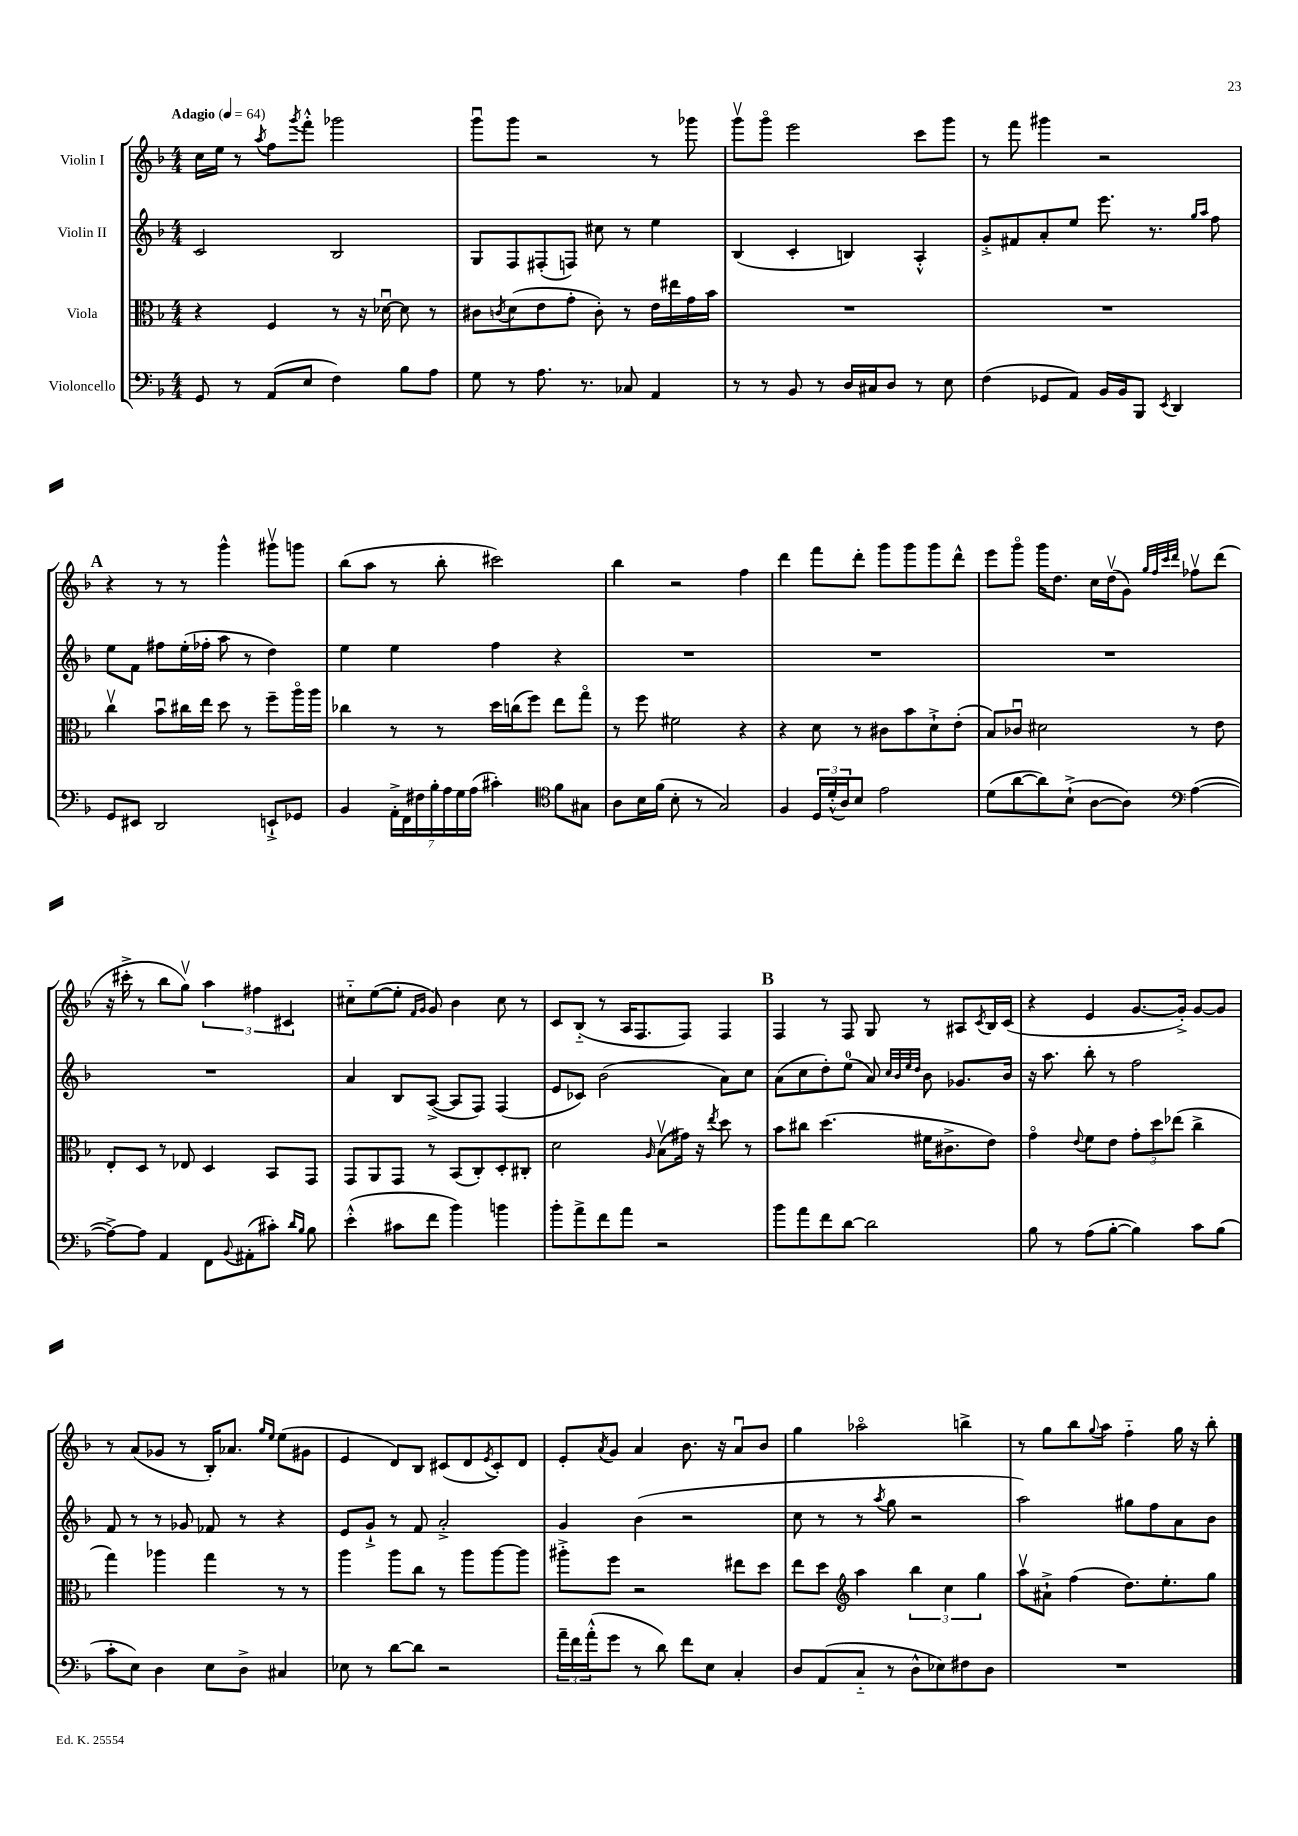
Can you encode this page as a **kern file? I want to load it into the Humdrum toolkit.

**kern	**kern	**kern	**kern
*part4	*part3	*part2	*part1
*staff4	*staff3	*staff2	*staff1
*I"Violoncello	*I"Viola	*I"Violin II	*I"Violin I
*clefF4	*clefC3	*clefG2	*clefG2
*k[b-]	*k[b-]	*k[b-]	*k[b-]
*M4/4	*M4/4	*M4/4	*M4/4
*MM64	*MM64	*MM64	*MM64
=1	=1	=1	=1
!	!	!	!LO:TX:a:B:t=Adagio
8GG/	4r	2c/	16cc\LL
.	.	.	16ee\JJ
8r	.	.	8r
.	.	.	8qaa/
(8AA/L	4F/	.	8ff\L
.	.	.	8qggg/
8E/J	.	.	8fff'^^\J
4F\)	8r	2B-/	2ggg-X\
.	16r	.	.
.	[16d-Xu\	.	.
8B-\L	8d-\]	.	.
8A\J	8r	.	.
=2	=2	=2	=2
8G\	8c#X\L	8G/L	8gggu\L
.	8qcn/	.	.
8r	(8d\	8F/	8ggg\J
8.A\	8e\	(8F#X'/	2r
.	8g'\J	8Fn/J)	.
8.r	.	.	.
.	8c'\)	8cc#X\	.
8C-X/	8r	8r	.
4AA/	16e\LL	4ee\	8r
.	16ee#X\	.	.
.	16g\	.	8ggg-X\
.	16b-\JJ	.	.
=3	=3	=3	=3
8r	1r	(4B-/	8gggv\L
8r	.	.	8ggg\J
8BB-/	.	4c'/	2eee\
8r	.	.	.
16D/LL	.	4Bn/)	.
16C#X/J	.	.	.
8D/J	.	.	.
8r	.	4A'^^/	8ccc\L
8E\	.	.	8ggg\J
=4	=4	=4	=4
(4F\	1r	8g'^/L	8r
.	.	8f#X/	8fff\
8GG-X/L	.	8a'/	4ggg#X\
8AA/J)	.	8ee/J	.
16BB-/LL	.	8.eee\	2r
16BB-/J	.	.	.
8BBB-/J	.	.	.
.	.	8.r	.
8qEE/	.	.	.
4DD/	.	.	.
.	.	16qqgg/LL	.
.	.	16qqaa/JJ	.
.	.	8ff\	.
!!LO:LB:g=z
!!LO:REH:place=s1:t=A
=5	=5	=5	=5
8GG/L	4ccv\	8ee\L	4r
8EE#X/J	.	8f\J	.
2DD/	8b-u\L	8ff#X\L	8r
.	16cc#X\L	(16ee'\L	8r
.	16ee\JJ	16ff-X'\JJ	.
.	8dd\	8aa\	4ggg^^\
.	8r	8r	.
8EEn`^/L	8ff~\L	4dd\)	8ggg#Xv\L
8GG-X/J	16aa\L	.	8gggn\J
.	16aa\JJ	.	.
=6	=6	=6	=6
4BB-/	4cc-X\	4ee\	(8bb-\L
.	.	.	8aa\J
28AA'^\LL	8r	4ee\	8r
28FF\	.	.	.
28F#X\	.	.	.
28B-'\	.	.	.
.	8r	.	8bb-'\
28A\	.	.	.
28G\	.	.	.
(28A\JJ	.	.	.
4c#X'\)	16dd\LL	4ff\	2ccc#X\)
.	(16ccn\J	.	.
.	8ff\J)	.	.
*clefC4	*	*	*
8f\L	8ee\L	4r	.
8G#X\J	8gg\J	.	.
=7	=7	=7	=7
8A\L	8r	1r	4bb-\
16B-\L	8ff\	.	.
(16f\JJ	.	.	.
8B-'\	2f#X\	.	2r
8r	.	.	.
2G/)	.	.	.
.	4r	.	4ff\
=8	=8	=8	=8
4F/	4r	1r	4ddd\
24D/LL	8d\	.	8fff\L
(24d'^^/	.	.	.
24A/J)	.	.	.
8B-/J	8r	.	8ddd'\J
2e\	8c#X\L	.	8ggg\L
.	8b-\	.	8ggg\
.	8d`^\	.	8ggg\
.	(8e'\J	.	8ddd^^\J
=9	=9	=9	=9
(8d\L	8B-/L)	1r	8eee\L
[8a\	8c-Xu/J	.	8ggg\J
8a\])	2d#X\	.	16ggg\KL
.	.	.	8.dd\J
(8B-`^\J	.	.	.
[8A\L	.	.	16cc\LL
.	.	.	(16ddv\J
8A\J])	.	.	8g\J)
*clefF4	*	*	*
.	.	.	32qqgg/LLL
.	.	.	32qqff/
.	.	.	32qqccc/
.	.	.	32qqddd/JJJ
([4A\	8r	.	8ff-Xv\L
.	8e\	.	(8ddd\J
!!LO:LB:g=z
=10	=10	=10	=10
8A^\L_)	8E'/L	1r	16r
.	.	.	16ccc#X'^\
8A\J]	8D/J	.	8r
4AA/	8r	.	8bb-\L
.	8E-X/	.	8ggv\J)
8FF\L	4D/	.	6aa\
8qqBB-/	.	.	.
(8AA#X'\	.	.	.
.	.	.	6ff#X\
8c#X'\J)	8BB-/L	.	.
.	.	.	6c#X/
16qqd/LL	.	.	.
16qqB-/JJ	.	.	.
8B-\	8GG/J	.	.
=11	=11	=11	=11
(4e'^^\	8GG/L	4a/	8cc#X\L
.	8AA/	.	([8ee\
8c#X\L	8GG/J	8B-/L	8ee'\J]
.	.	.	16qqf/LL
.	.	.	16qqg/JJ
8f\J	8r	([8A^/J	8g/)
4b-\)	(8BB-/L	8A/L]	4b-\
.	8C'/)	8F/J)	.
4bn\	8D'/	(4F/	8cc#\
.	8C#X'/J	.	8r
=12	=12	=12	=12
8b-'\L	2d\	8e/L	8c/L
8a^\	.	8c-X/J)	(8B-/J
8f\	.	(2b-\	8r
8a\J	.	.	16A/KL
.	.	.	8.F/
.	16qqA/	.	.
2r	(8B-v\L	.	.
.	16g#X\Jk)	.	8F/J)
.	16r	.	.
.	8qee/	.	.
.	8dd\	8a\L)	4F/
.	8r	8cc\J	.
!!LO:REH:place=s1:t=B
=13	=13	=13	=13
8b-\L	8b-\L	(8a\L	4F/
8a\	8cc#X\J	8cc\	.
8f\	(4.dd\	8dd'\)	8r
[8d\J	.	(8ee\J	8F/
2d\]	.	8a/)	8G/
.	.	32qqcc/LLL	.
.	.	32qqb-/	.
.	.	32qqee/	.
.	.	32qqdd/JJJ	.
.	16f#X\KL	8b-\	8r
.	8.c#X^\	.	.
.	.	8.g-X/L	8A#X/L
.	.	.	8qc/
.	8e\J)	.	16B-/L
.	.	16b-/Jk	(16c/JJ
=14	=14	=14	=14
8B-\	4g\	16r	4r
.	.	8.aa\	.
8r	.	.	.
.	8qqe/	.	.
(8A\L	8f\L	8bb-'\	4e/
[8B-'\J	8e\J	8r	.
4B-\])	12g'\L	2ff\	[8.g/L
.	12dd\	.	.
.	(12ee-X\J	.	.
.	.	.	16g'^/Jk])
8c\L	4cc^\	.	[8g/L
(8B-\J	.	.	8g/J]
!!LO:LB:g=z
=15	=15	=15	=15
8c'\L	4gg\)	8f/	8r
8E\J)	.	8r	(8a/L
4D\	4aa-X\	8r	8g-X/J
.	.	8g-X/	8r
8E\L	4gg\	8f-X/	16B-'/KL)
.	.	.	8.a-X/J
8D^\J	.	8r	.
.	.	.	16qqgg/LL
.	.	.	16qqee/JJ
4C#X/	8r	4r	(8ee\L
.	8r	.	8g#X\J
=16	=16	=16	=16
8E-X\	4aa\	8e/L	4e/
8r	.	8g`^/J	.
[8d\L	8aa\L	8r	8d/L)
8d\J]	8cc\J	8f/	8B-/J
2r	8r	2a'^/	(8c#X/L
.	8aa\L	.	8d/
.	.	.	8qe/
.	[8aa\	.	8c#'/)
.	8aa\J]	.	8d/J
=17	=17	=17	=17
24a~\LL	8aa#X'^\L	4g/	8e'/L
24f\	.	.	.
(24a'^^\J	.	.	.
.	.	.	8qa/
8g\J	8ff\J	.	8g/J
8r	2r	(4b-\	4a/
8d\)	.	.	.
8f\L	.	2r	8.b-\
8E\J	.	.	.
.	.	.	16r
4C'/	8ee#X\L	.	8au/L
.	8dd\J	.	8b-/J
=18	=18	=18	=18
8D/L	8ee\L	8cc\	4gg\
(8AA/	8dd\J	8r	.
*	*clefG2	*	*
8C/J	4aa\	8r	2aa-X\
.	.	8qaa/	.
8r	.	8gg\	.
8D^^\L	6bb-\	2r	.
8E-X\)	.	.	.
.	6cc\	.	.
8F#X\	.	.	4bbn^\
.	6gg\	.	.
8D\J	.	.	.
=19	=19	=19	=19
1r	8aav\L	2aa\)	8r
.	8a#X`^\J	.	8gg\L
.	(4ff\	.	8bb-\
.	.	.	8qqgg/
.	.	.	8aa\J
.	8.dd\L)	8gg#X\L	4ff\
.	.	8ff\	.
.	8.ee'\	.	.
.	.	8a\	16gg\
.	.	.	16r
.	8gg\J	8b-\J	8bb-'\
==	==	==	==
*-	*-	*-	*-
